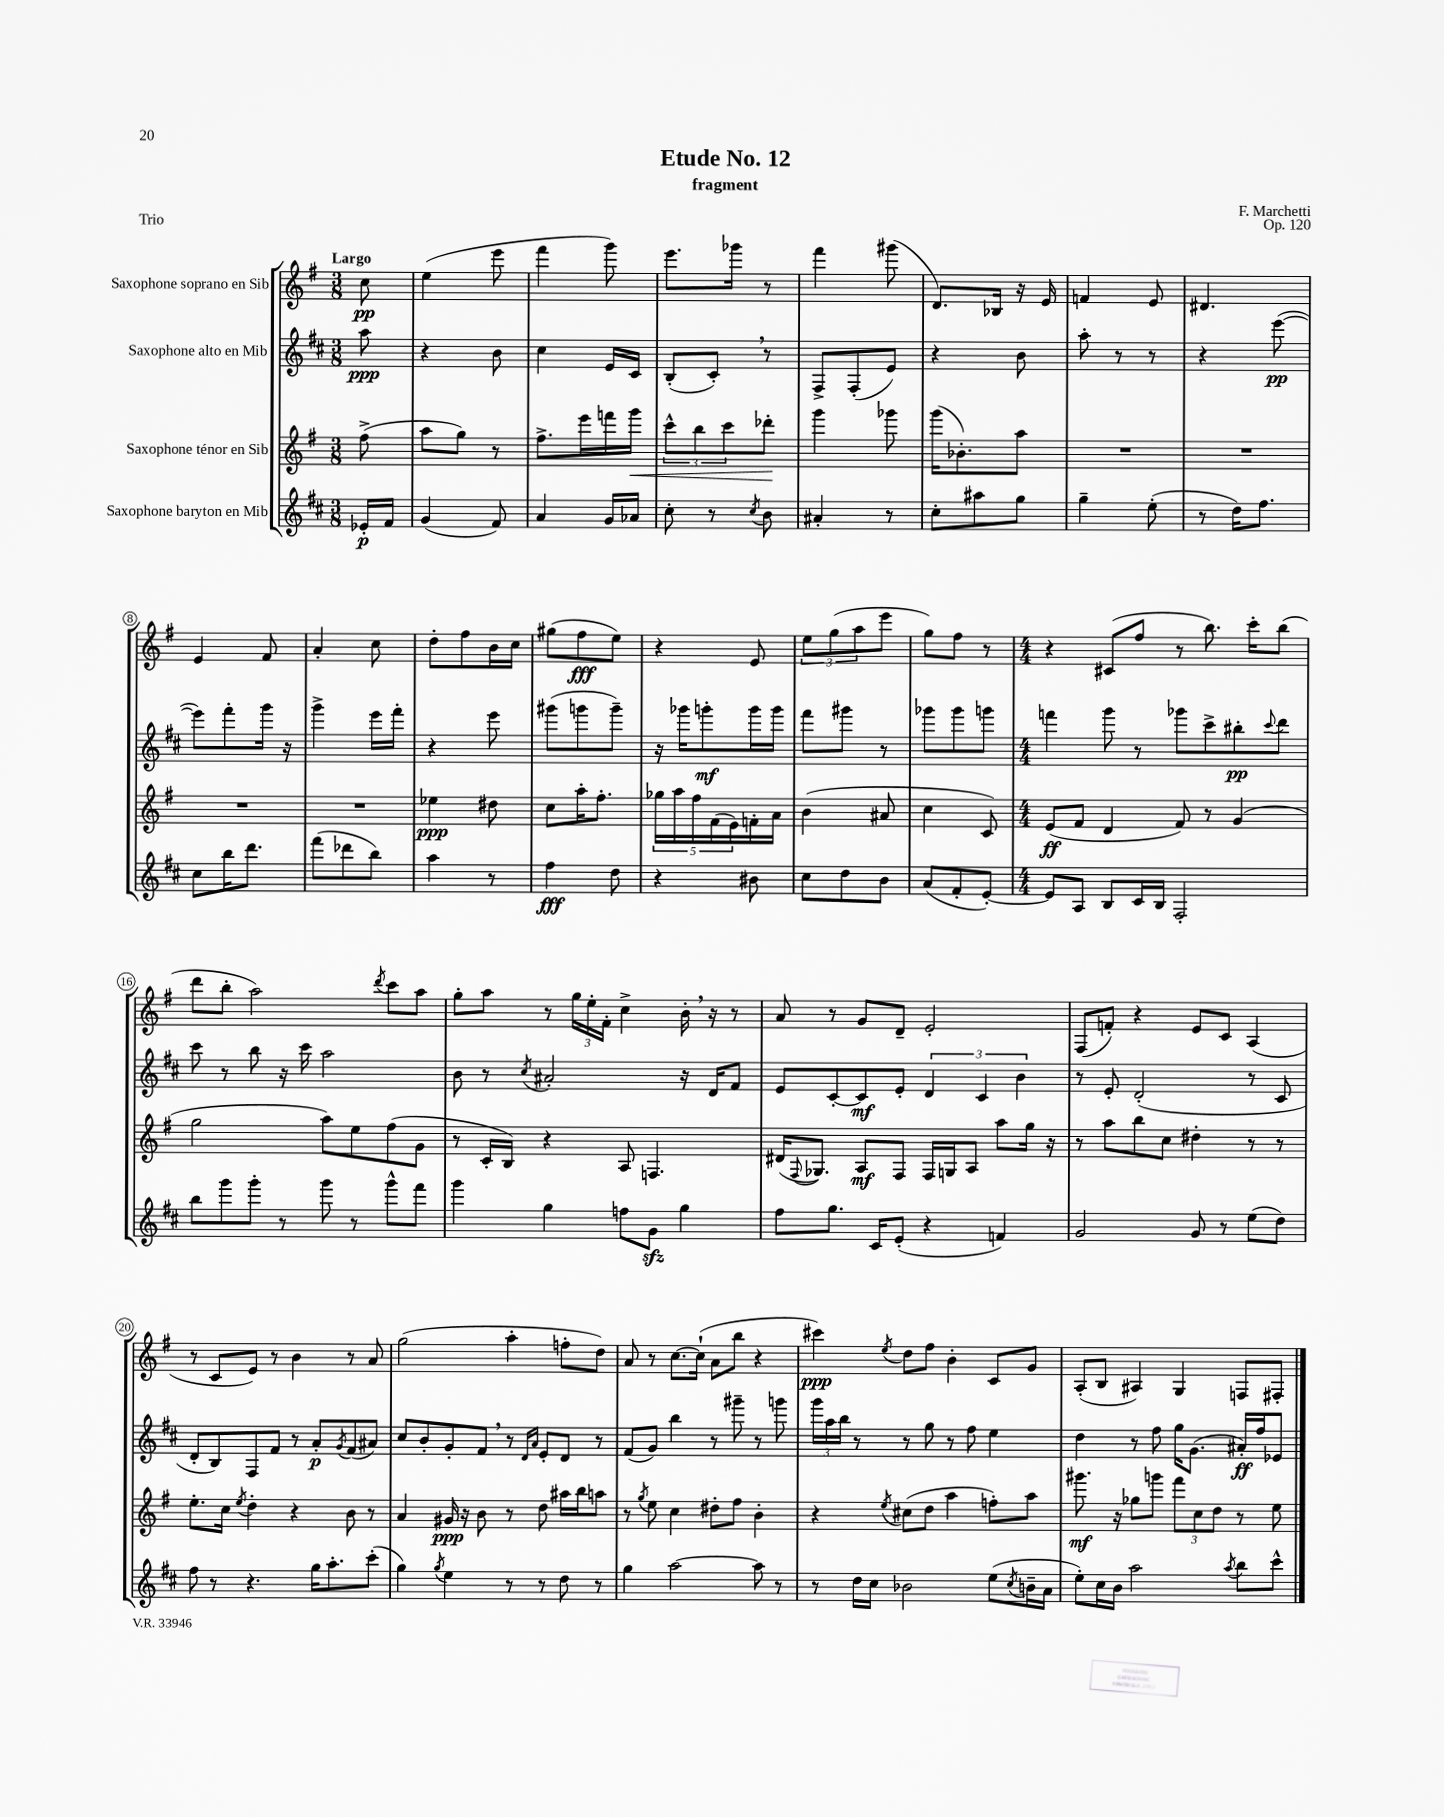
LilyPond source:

\header { title = "Etude No. 12" composer = "F. Marchetti" subtitle = "fragment" opus = "Op. 120" piece = "Trio" }
<<
\new StaffGroup <<
\new Staff = "s0" \with { instrumentName = "Saxophone soprano en Sib" } {
    \clef treble \key g \major \numericTimeSignature \time 3/8 \partial 8 \tempo "Largo"
    c''8\pp |
    e''4( e'''8 |
    fis'''4 g'''8) |
    e'''8. ges'''16 r8 |
    fis'''4 gis'''8( |
    d'8.) bes16 r16 e'16 |
    f'4 e'8 |
    dis'4. |
    e'4 fis'8 |
    a'4-. c''8 |
    d''8-. fis''8 b'16 c''16 |
    gis''8( fis''8\fff e''8) |
    r4 e'8 |
    \tuplet 3/2 { e''8 g''8( a''8 } e'''8 |
    g''8) fis''8 r8 |
    \numericTimeSignature \time 4/4 r4 cis'8( fis''8 r8 b''8.) c'''16-. b''8( |
    d'''8 b''8-. a''2) \acciaccatura { d'''8 } c'''8 a''8 |
    g''8-. a''8 r8 \tuplet 3/2 { g''16 e''16-. fis'16-. } c''4-> b'16-. \breathe r16 r8 |
    a'8 r8 g'8 d'8-- e'2-. |
    fis8( f'8-.) r4 e'8 c'8 a4( |
    r8 c'8 e'8) r8 b'4 r8 a'8 |
    g''2( a''4-. f''8-. d''8) |
    a'8 r8 c''8.~ c''16-!( a'8 b''8 r4 |
    cis'''4\ppp) \acciaccatura { e''8 } d''8 fis''8 b'4-. c'8 g'8 |
    a8-.( b8 ais4) g4 f8 fis8-. \bar "|." |
}
\new Staff = "s1" \with { instrumentName = "Saxophone alto en Mib" } {
    \clef treble \key d \major \numericTimeSignature \time 3/8 \partial 8
    a''8\ppp |
    r4 b'8 |
    cis''4 e'16 cis'16 |
    b8-.( cis'8-.) \breathe r8 |
    fis8-> fis8-.( e'8) |
    r4 b'8 |
    a''8-. r8 r8 |
    r4 e'''8~\pp( |
    e'''8) fis'''8-. g'''16 r16 |
    g'''4-> e'''16 fis'''16-. |
    r4 e'''8 |
    gis'''8( g'''8 g'''8--) |
    r16 ges'''16 g'''8-.\mf g'''16 g'''16 |
    fis'''8 gis'''8 r8 |
    ges'''8 ges'''8 g'''8 |
    \numericTimeSignature \time 4/4 f'''4 g'''8 r8 ges'''8 cis'''8-> bis''8-.\pp \appoggiatura { cis'''8 } d'''8 |
    cis'''8 r8 b''8 r16 cis'''16 a''2 |
    b'8 r8 \acciaccatura { cis''8 } ais'2-. r16 d'16 fis'8 |
    e'8 cis'8~-. cis'8\mf e'8-. \tuplet 3/2 { d'4 cis'4 b'4 } |
    r8 e'8-. d'2-.( r8 cis'8 |
    d'8-. b8) fis8 fis'8 r8 a'8-.\p \acciaccatura { g'8 } fis'8( ais'8) |
    cis''8 b'8-. g'8-. fis'8 \breathe r8 \grace { d'16 a'16 } e'8-. d'8 r8 |
    fis'8( g'8) b''4 r8 gis'''8-- r8 g'''8 |
    \tuplet 3/2 { g'''16 a''16 b''16 } r8 r8 g''8 r8 fis''8 e''4 |
    d''4 r8 fis''8 g''16 g'8.( ais'16-.\ff) fis''16 ees'8 \bar "|." |
}
\new Staff = "s2" \with { instrumentName = "Saxophone ténor en Sib" } {
    \clef treble \key g \major \numericTimeSignature \time 3/8 \partial 8
    fis''8->( |
    a''8 g''8) r8 |
    fis''8.-> e'''16 f'''16 g'''16\< |
    \tuplet 3/2 { c'''8-^ b''8 c'''8 } des'''8-.\! |
    g'''4 ges'''8 |
    g'''16( bes'8.-.) a''8 |
    R4. |
    R4. |
    R4. |
    R4. |
    ees''4\ppp dis''8 |
    c''8 a''16-. fis''8.-. |
    \tuplet 5/4 { ges''16 a''16 fis''16 fis'16( e'16) } f'16-. a'16 |
    b'4( ais'8 |
    c''4 c'8) |
    \numericTimeSignature \time 4/4 e'8\ff( fis'8 d'4 fis'8) r8 g'4( |
    g''2 a''8) e''8 fis''8( g'8 |
    r8 c'16-. b16) r4 a8 f4. |
    dis'16( \appoggiatura { fis8 } ges8.) a8\mf fis8 fis16 g16 a8 a''8 g''16 r16 |
    r8 a''8 b''8 c''8 dis''4-. r8 r8 |
    e''8.-. c''16 \acciaccatura { e''8 } d''4-. r4 b'8 r8 |
    a'4 gis'16\ppp r16 b'8 r8 d''8 ais''16 b''16 a''8 |
    r8 \acciaccatura { g''8 } e''8 c''4 dis''8-. fis''8 b'4-. |
    r4 \acciaccatura { e''8 } cis''8( d''8 a''4 f''8-.) a''8 |
    gis'''8.\mf r16 ges''8 g'''8 \tuplet 3/2 { fis'''8 c''8 d''8 } r8 e''8 \bar "|." |
}
\new Staff = "s3" \with { instrumentName = "Saxophone baryton en Mib" } {
    \clef treble \key d \major \numericTimeSignature \time 3/8 \partial 8
    ees'16-.\p fis'16 |
    g'4( fis'8) |
    a'4 g'16 aes'16 |
    cis''8-. r8 \acciaccatura { cis''8 } b'8 |
    ais'4-. r8 |
    cis''8-. ais''8 g''8 |
    g''4-- e''8-.( |
    r8 d''16) fis''8. |
    cis''8 b''16 d'''8. |
    fis'''8( des'''8 b''8) |
    a''4 r8 |
    fis''4\fff d''8 |
    r4 bis'8 |
    cis''8 d''8 b'8 |
    a'8( fis'8-. e'8~-.) |
    \numericTimeSignature \time 4/4 e'8 a8 b8 cis'16 b16 fis2-. |
    b''8 g'''8 g'''8-. r8 g'''8 r8 g'''8-^ fis'''8 |
    g'''4 g''4 f''8 g'8\sfz g''4 |
    fis''8 g''8. cis'16 e'8-.( r4 f'4) |
    g'2 g'8 r8 e''8( d''8) |
    fis''8 r8 r4. g''16 a''8.-. cis'''8-.( |
    g''4) \acciaccatura { g''8 } e''4 r8 r8 d''8 r8 |
    g''4 a''2~ a''8 r8 |
    r8 d''16 cis''16 bes'2 e''8( \acciaccatura { cis''8 } b'16-- a'16 |
    e''8-.) cis''16 b'16 a''2 \acciaccatura { a''8 } b''8 cis'''8-^ \bar "|." |
}
>>
>>
\layout { \context { \Score \override BarNumber.stencil = #(make-stencil-circler 0.1 0.3 ly:text-interface::print) } }
